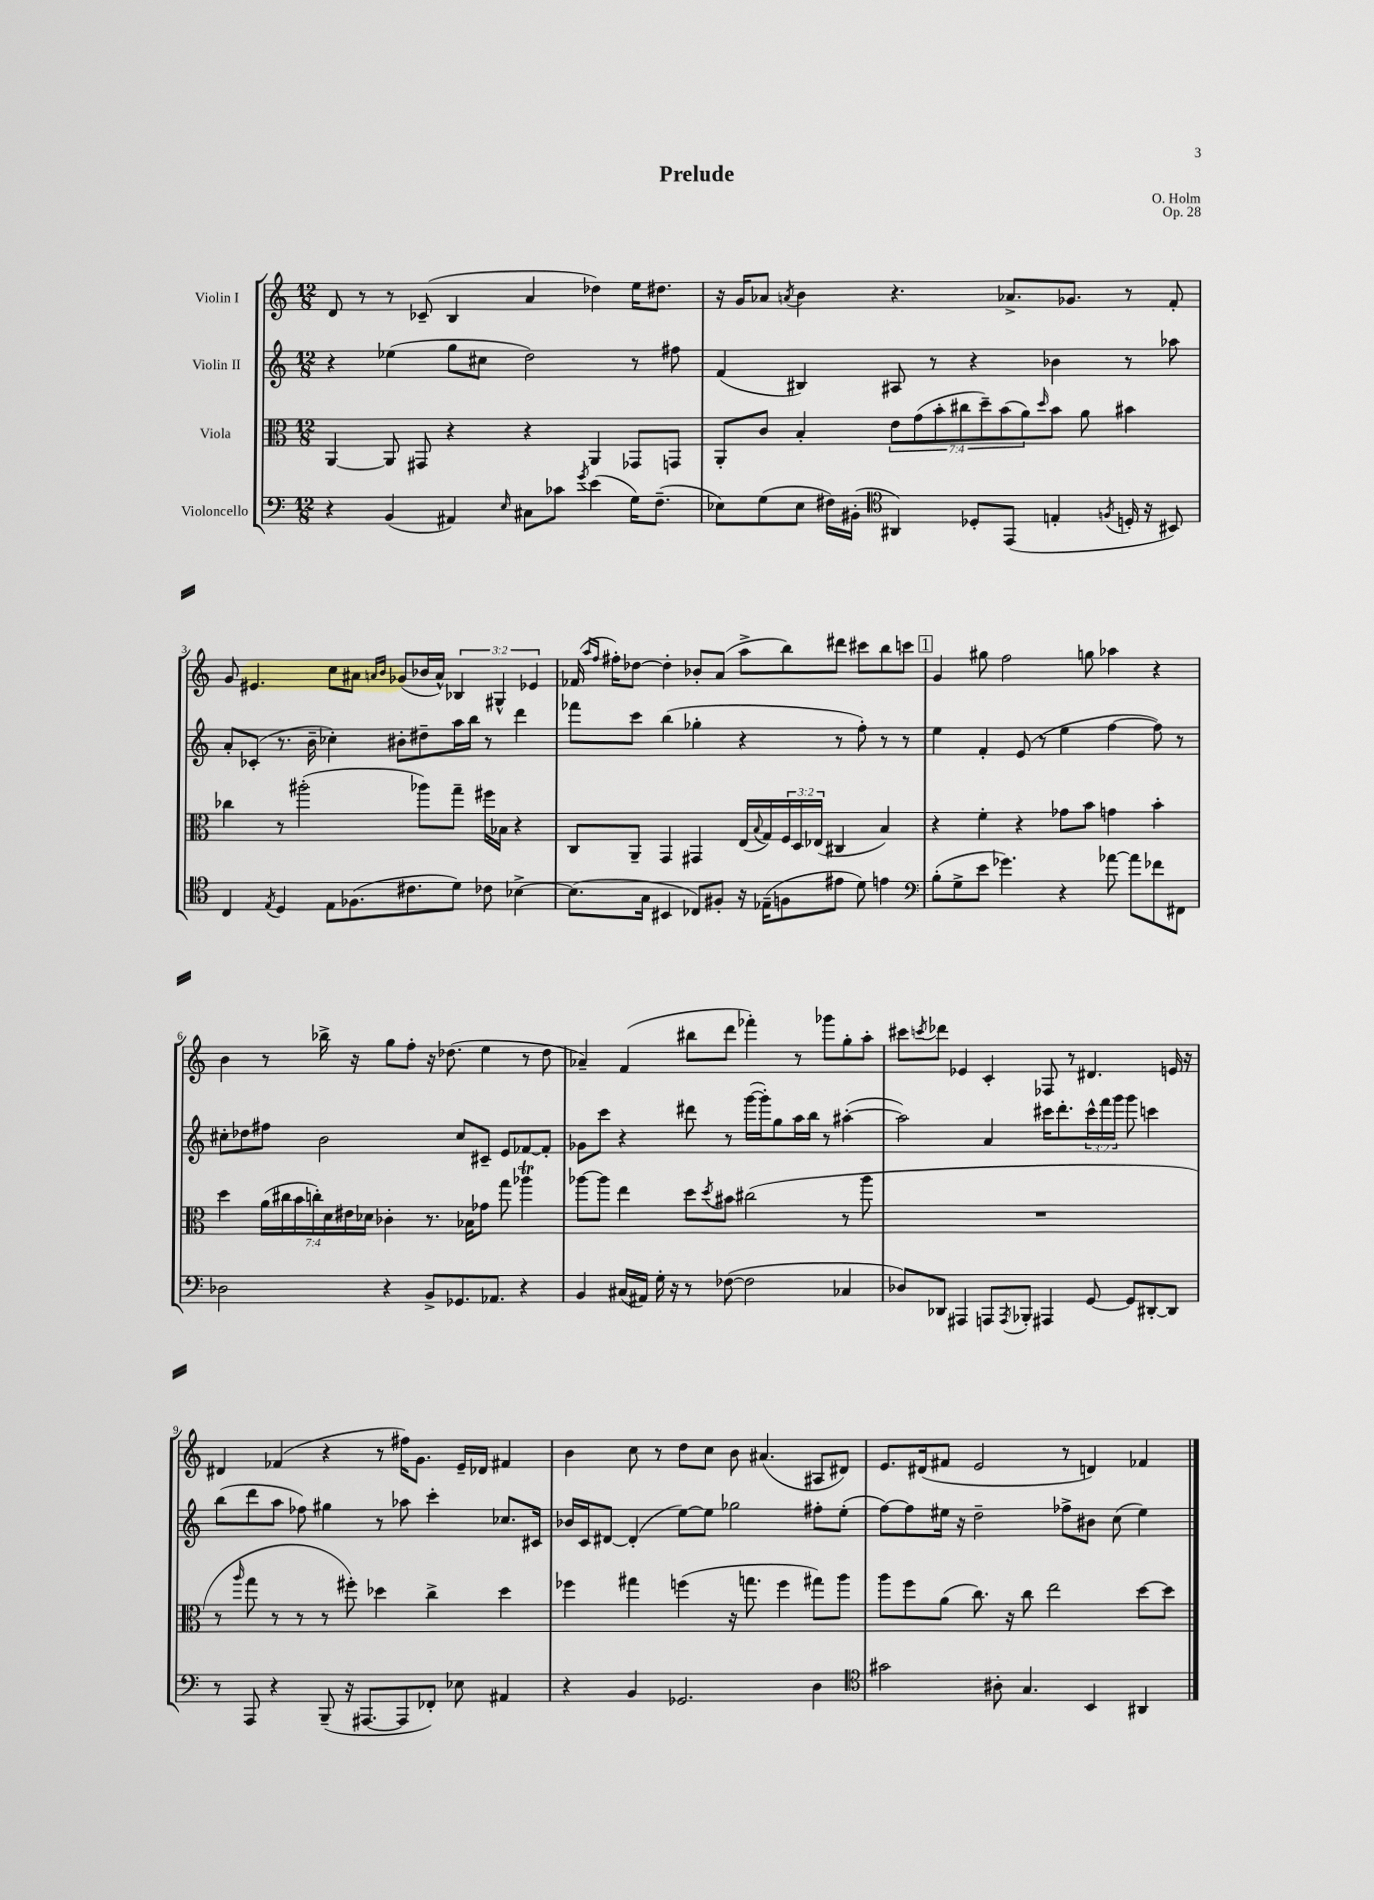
\header { title = "Prelude" composer = "O. Holm" opus = "Op. 28" }
<<
\new StaffGroup <<
\new Staff = "s0" \with { instrumentName = "Violin I" } {
    \clef treble \key c \major \numericTimeSignature \time 12/8 \override Staff.TupletNumber.text = #tuplet-number::calc-fraction-text
    d'8 r8 r8 ces'8--( b4 a'4 des''4) e''16 dis''8. |
    r16 g'16 aes'8 \acciaccatura { a'8 } b'4 r4. aes'8.-> ges'8. r8 f'8-. |
    g'8 eis'4. c''8 ais'8 \grace { a'16 b'16 } ges'8( bes'16 a'16-^) \tuplet 3/2 { bes4 gis4-^ ees'4 } |
    fes'16( \grace { a''16 f''16 } fis''16-.) des''8~ des''4-. bes'8-. a'8( a''8-> b''8) dis'''8 cis'''8 b''8 c'''8 |
    \mark \markup { \box "1" } g'4 gis''8 f''2 g''8 aes''4 r4 |
    b'4 r8 bes''16-> r16 g''8 f''8-. r16 des''8.( e''4 r8 des''8 |
    aes'4--) f'4( bis''8 d'''8 fes'''4-.) r8 ges'''8 g''8-. a''8-. |
    cis'''8 \acciaccatura { c'''8 } des'''8 ees'4 c'4-. fes8 r8 dis'4. e'16 r16 |
    dis'4 fes'4( r4 r8 fis''16) g'8. e'16-- des'16 fis'4 |
    b'4 c''8 r8 d''8 c''8 b'8 ais'4.( ais8 dis'8) |
    e'8. dis'16( fis'8 e'2 r8 d'4) fes'4 \bar "|." |
}
\new Staff = "s1" \with { instrumentName = "Violin II" } {
    \clef treble \key c \major \numericTimeSignature \time 12/8 \override Staff.TupletNumber.text = #tuplet-number::calc-fraction-text
    r4 ees''4( g''8 cis''8 d''2) r8 fis''8 |
    f'4( bis4) ais8 r8 r4 bes'4 r8 aes''8 |
    a'8-. ces'8-.( r8. b'16-- ces''4-.) bis'8-. dis''8-- a''16 b''16 r8 d'''4 |
    fes'''8 c'''8 b''4( ges''4-. r4 r8 f''8-.) r8 r8 |
    \mark \markup { \box "1" } e''4 f'4-. e'8( r8 e''4 f''4~ f''8) r8 |
    cis''8-. des''8 fis''8 b'2 cis''8 cis'8-- e'8 fes'8~ fes'8-. |
    ges'8 c'''8 r4 dis'''8 r8 g'''16~( g'''16-.) g''8 a''16 b''16 r8 ais''4~-.( |
    ais''2) a'4 cis'''16 d'''8.-. \tuplet 3/2 { cis'''16-^ f'''16 g'''16 } g'''8 c'''4 |
    b''8( d'''8 a''8 fes''8) gis''4 r8 aes''8 c'''4-. ces''8. cis'16 |
    bes'16 c'16 dis'8~ dis'4-.( e''8~) e''8 ges''2 fis''8-. e''8-.( |
    f''8~) f''8 eis''16 r16 d''2-- fes''8-> bis'8 c''8( eis''4) \bar "|." |
}
\new Staff = "s2" \with { instrumentName = "Viola" } {
    \clef alto \key c \major \numericTimeSignature \time 12/8 \override Staff.TupletNumber.text = #tuplet-number::calc-fraction-text
    a,4~ a,8 gis,8 r4 r4 a,4 ges,8 g,8 |
    a,8-. c'8 b4-. \tuplet 7/4 { e'8 g'8( b'8-. cis''8 d''8--) b'8( a'8) } \grace { d''16 } b'8 a'8 bis'4 |
    ces''4 r8 ais''2-.( aes''8) g''8-- fis''16 bes16 r4 |
    c8 a,8-- g,4 gis,4 e16( \appoggiatura { b8 } g16) \tuplet 3/2 { f16 d16 ees16( } cis4 b4) |
    \mark \markup { \box "1" } r4 f'4-. r4 ges'8 b'8 g'4 b'4-. |
    d''4 \tuplet 7/4 { a'16( cis''16 b'16 c''16-.) d'16 eis'16 des'16 } ces'4-. r8. bes16 ges'8 g''8 aes''4\trill |
    aes''8~ aes''8 e''4 d''8 \acciaccatura { d''8 } bis'8 cis''2( r8 aes''8 |
    R1. |
    r8 \grace { a''16 } g''8 r8 r8 r8 fis''8-.) des''4 c''4-> des''4 |
    fes''4 gis''4 f''4( r16 g''8. f''4 gis''8) a''8 |
    a''8 f''8 a'8( c''8.) r16 c''8 e''2 d''8~ d''8 \bar "|." |
}
\new Staff = "s3" \with { instrumentName = "Violoncello" } {
    \clef bass \key c \major \numericTimeSignature \time 12/8
    r4 b,4( ais,4) \grace { e16 } cis8 ces'8 \acciaccatura { g'8 } e'4( g16) f8.--( |
    ees8) g8( ees8 fis16) bis,16-.( \clef tenor ais,4) des8-. e,8( e4-. \acciaccatura { f8 } d16-. r16 bis,8) |
    c4 \acciaccatura { e8 } d4 e8 fes8.( cis'8. d'8) ces'8 bes4~-> |
    bes8.( g16 bis,4 ces8) fis8-. r16 ees16--( f8 eis'8 d'8) e'4 |
    \mark \markup { \box "1" } \clef bass b8-.( g8-> e'8 ges'4.) r4 aes'8~ aes'8 fes'8 fis,8 |
    des2 r4 b,8-> ges,8. aes,8. r4 |
    b,4 cis16( ais,16) g16-. r16 r8 fes8~( fes2 ces4 |
    des8) des,8 ais,,4 a,,8 \acciaccatura { a,,8 } bes,,8-. ais,,4 g,8~ g,8 dis,8~-. dis,8 |
    r8 a,,8 r4 b,,8--( r16 ais,,8.~ ais,,8 fes,8-.) ees8 ais,4 |
    r4 b,4 ges,2. d4 |
    \clef tenor gis'2 ais8-. g4. b,4 ais,4 \bar "|." |
}
>>
>>
